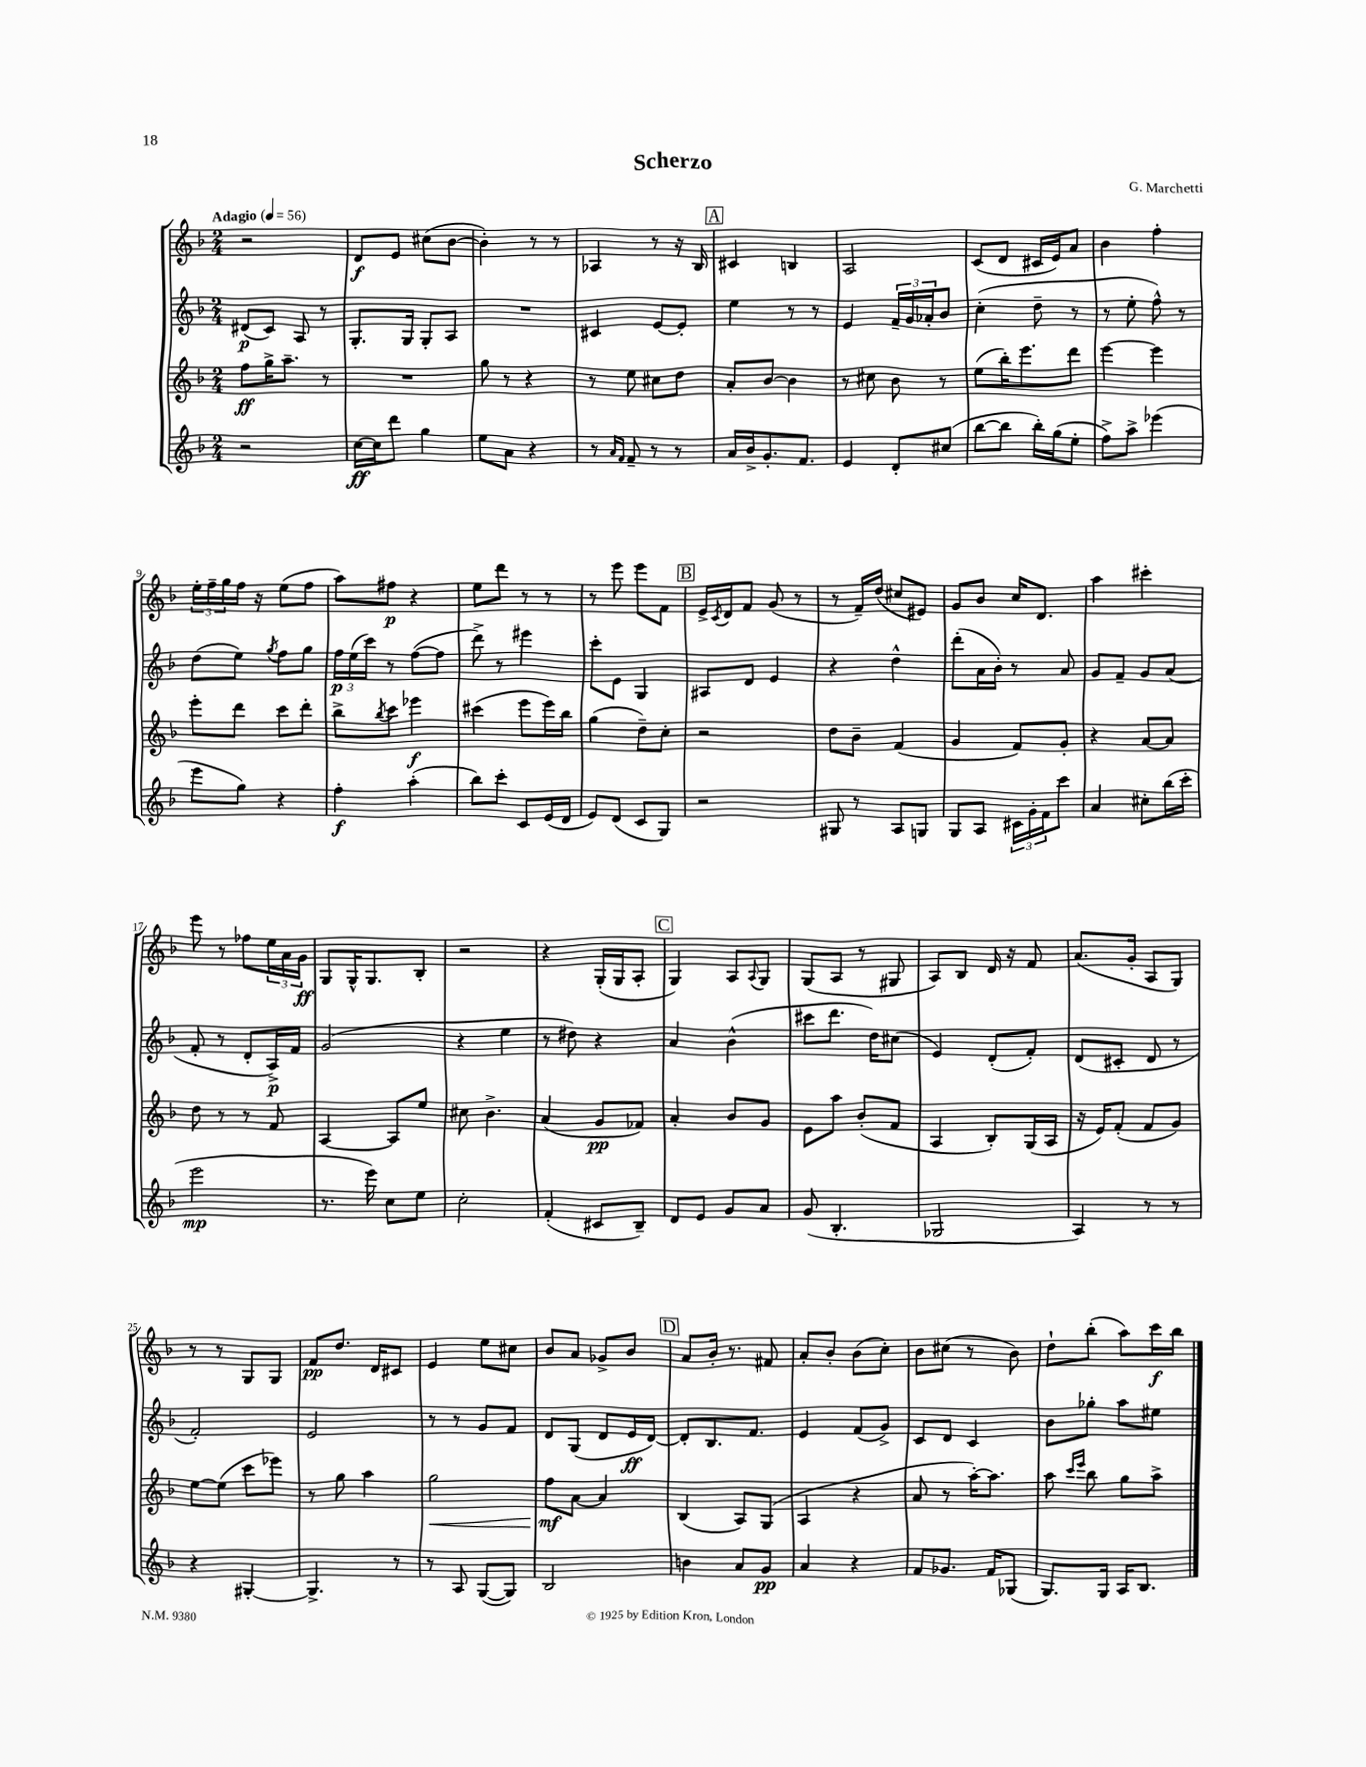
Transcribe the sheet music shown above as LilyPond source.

\header { title = "Scherzo" composer = "G. Marchetti" }
<<
\new StaffGroup <<
\new Staff = "s0" {
    \clef treble \key f \major \numericTimeSignature \time 2/4 \tempo "Adagio" 4 = 56
    r2 |
    d'8\f e'8 cis''8( bes'8~ |
    bes'4-.) r8 r8 |
    aes4 r8 r16 bes16 |
    \mark \markup { \box "A" } cis'4 b4 |
    a2 |
    c'8( d'8 cis'16 e'16) a'8 |
    bes'4 f''4-. |
    \tuplet 3/2 { e''16-. f''16-- g''16 } f''16 r16 e''8( f''8 |
    a''8) fis''8\p r4 |
    e''8 d'''8 r8 r8 |
    r8 e'''8 e'''8 f'8 |
    \mark \markup { \box "B" } e'16-> \acciaccatura { c'8 } d'16 f'8 g'8( r8 |
    r8 f'16--) d''16( cis''8 eis'8) |
    g'8 bes'8 c''16 d'8. |
    a''4 cis'''4-. |
    e'''8 r8 fes''8 \tuplet 3/2 { e''16 a'16 g'16\ff } |
    g8 g16-^ g8. bes8-. |
    r2 |
    r4 g16-.( g16 a8-. |
    \mark \markup { \box "C" } g4) a8 \appoggiatura { a8 } g8 |
    g8( a8 r8 gis8 |
    a8) bes8 d'16 r16 f'8 |
    a'8.( g'16-. a8 g8) |
    r8 r8 g8 g8 |
    f'8\pp d''8. d'16 cis'8 |
    e'4 e''8 cis''8 |
    bes'8 a'8 ges'8-> bes'8 |
    \mark \markup { \box "D" } a'8 bes'16-. r8. fis'8 |
    a'8-. bes'8-. bes'8( c''8-.) |
    bes'8 cis''8( r8 bes'8) |
    d''8-! bes''8-.( a''8) c'''16\f bes''16 \bar "|." |
}
\new Staff = "s1" {
    \clef treble \key f \major \numericTimeSignature \time 2/4
    dis'8\p( c'8) a8 r8 |
    g8.-. g16 g8-. a8 |
    R2 |
    cis'4 e'8~ e'8-. |
    \mark \markup { \box "A" } e''4 r8 r8 |
    e'4 \tuplet 3/2 { f'16-- g'16 aes'16-. } bes'8 |
    c''4-.( d''8-- r8 |
    r8 e''8-. f''8-^) r8 |
    d''8( e''8) \acciaccatura { g''8 } f''8 g''8 |
    \tuplet 3/2 { f''16\p e''16( c'''16) } r8 f''8~( f''8 |
    d'''8->) r8 eis'''4 |
    c'''8-. e'8 g4 |
    \mark \markup { \box "B" } ais8 d'8 e'4 |
    r4 d''4-^ |
    d'''8-.( a'16 bes'16-.) r8 a'8 |
    g'8 f'8-- g'8 a'8( |
    f'8-. r8 d'8-. a16->\p) f'16 |
    g'2( |
    r4 e''4 |
    r8 dis''8) r4 |
    \mark \markup { \box "C" } a'4 bes'4-^( |
    cis'''8 d'''8. d''16) cis''8( |
    e'4) d'8-.( f'8-.) |
    d'8( cis'8-. d'8 r8 |
    f'2-.) |
    e'2 |
    r8 r8 g'8 f'8 |
    d'8 g8( d'8 e'16\ff d'16~) |
    \mark \markup { \box "D" } d'8-. bes8. f'8. |
    e'4 f'8( g'8->) |
    c'8 d'8 c'4 |
    bes'8 ges''8-. a''8 eis''8 \bar "|." |
}
\new Staff = "s2" {
    \clef treble \key f \major \numericTimeSignature \time 2/4
    f''8\ff g''16-> a''8.-- r8 |
    R2 |
    g''8 r8 r4 |
    r8 e''8 cis''8 d''8 |
    \mark \markup { \box "A" } a'8-. bes'8~ bes'4 |
    r8 cis''8 bes'8 r8 |
    e''8( bes''16-.) e'''8. d'''8 |
    e'''4~ e'''4 |
    e'''8-. d'''8 c'''8 d'''8-. |
    bes''8-> \acciaccatura { bes''8 } c'''8 ees'''4\f |
    cis'''4( e'''8 e'''16) bes''16 |
    g''4( d''8--) c''8-. |
    \mark \markup { \box "B" } r2 |
    d''8 bes'8-- f'4( |
    g'4 f'8) g'8-. |
    r4 a'8~ a'8 |
    d''8 r8 r8 f'8 |
    a4~ a8 e''8 |
    cis''8 bes'4.-> |
    a'4( g'8\pp fes'8) |
    \mark \markup { \box "C" } a'4-. bes'8 g'8 |
    e'8 a''8 bes'8-.( f'8 |
    a4 bes8-.) g16( a16 |
    r16 e'16) f'8-.( f'8 g'8) |
    e''8~ e''8( c'''8 ees'''8) |
    r8 g''8 a''4 |
    g''2\< |
    f''8\mf\! a'8~ a'4 |
    \mark \markup { \box "D" } bes4( a8) g8( |
    a4 r4 |
    a'8 r8 a''16~-.) a''8. |
    a''8 \grace { c'''16 e'''16 } bes''8 g''8 a''8-> \bar "|." |
}
\new Staff = "s3" {
    \clef treble \key f \major \numericTimeSignature \time 2/4
    r2 |
    c''16~\ff c''16 d'''8 g''4 |
    e''8 a'8 r4 |
    r8 \grace { a'16 f'16 } f'8-- r8 r8 |
    \mark \markup { \box "A" } a'16 bes'16-> g'8.-. f'8. |
    e'4 d'8-. cis''8( |
    bes''8~ bes''8 bes''16-.) g''16( e''8-. |
    f''8->) a''8-> ees'''4( |
    e'''8 g''8) r4 |
    f''4-.\f a''4-.( |
    bes''8) c'''8-. c'8 e'16( d'16 |
    e'8) d'8( c'8 g8) |
    \mark \markup { \box "B" } r2 |
    gis8 r8 a8 g8 |
    g8 a8 \tuplet 3/2 { cis'16 g'16-. f'16 } c'''8 |
    a'4 cis''8-. bes''16( c'''16-. |
    e'''2\mp |
    r8. e'''16) c''8 e''8 |
    c''2-. |
    f'4-.( cis'8 bes8--) |
    \mark \markup { \box "C" } d'8 e'8 g'8 a'8 |
    g'8( bes4.-. |
    ges2 |
    a4) r8 r8 |
    r4 gis4~-. |
    gis4.-> r8 |
    r8 a8 g8~( g8) |
    bes2 |
    \mark \markup { \box "D" } b'4 a'8 g'8\pp |
    a'4 r4 |
    f'8 ges'8. f'16 ges8( |
    g8.) g16 a16 bes8. \bar "|." |
}
>>
>>
